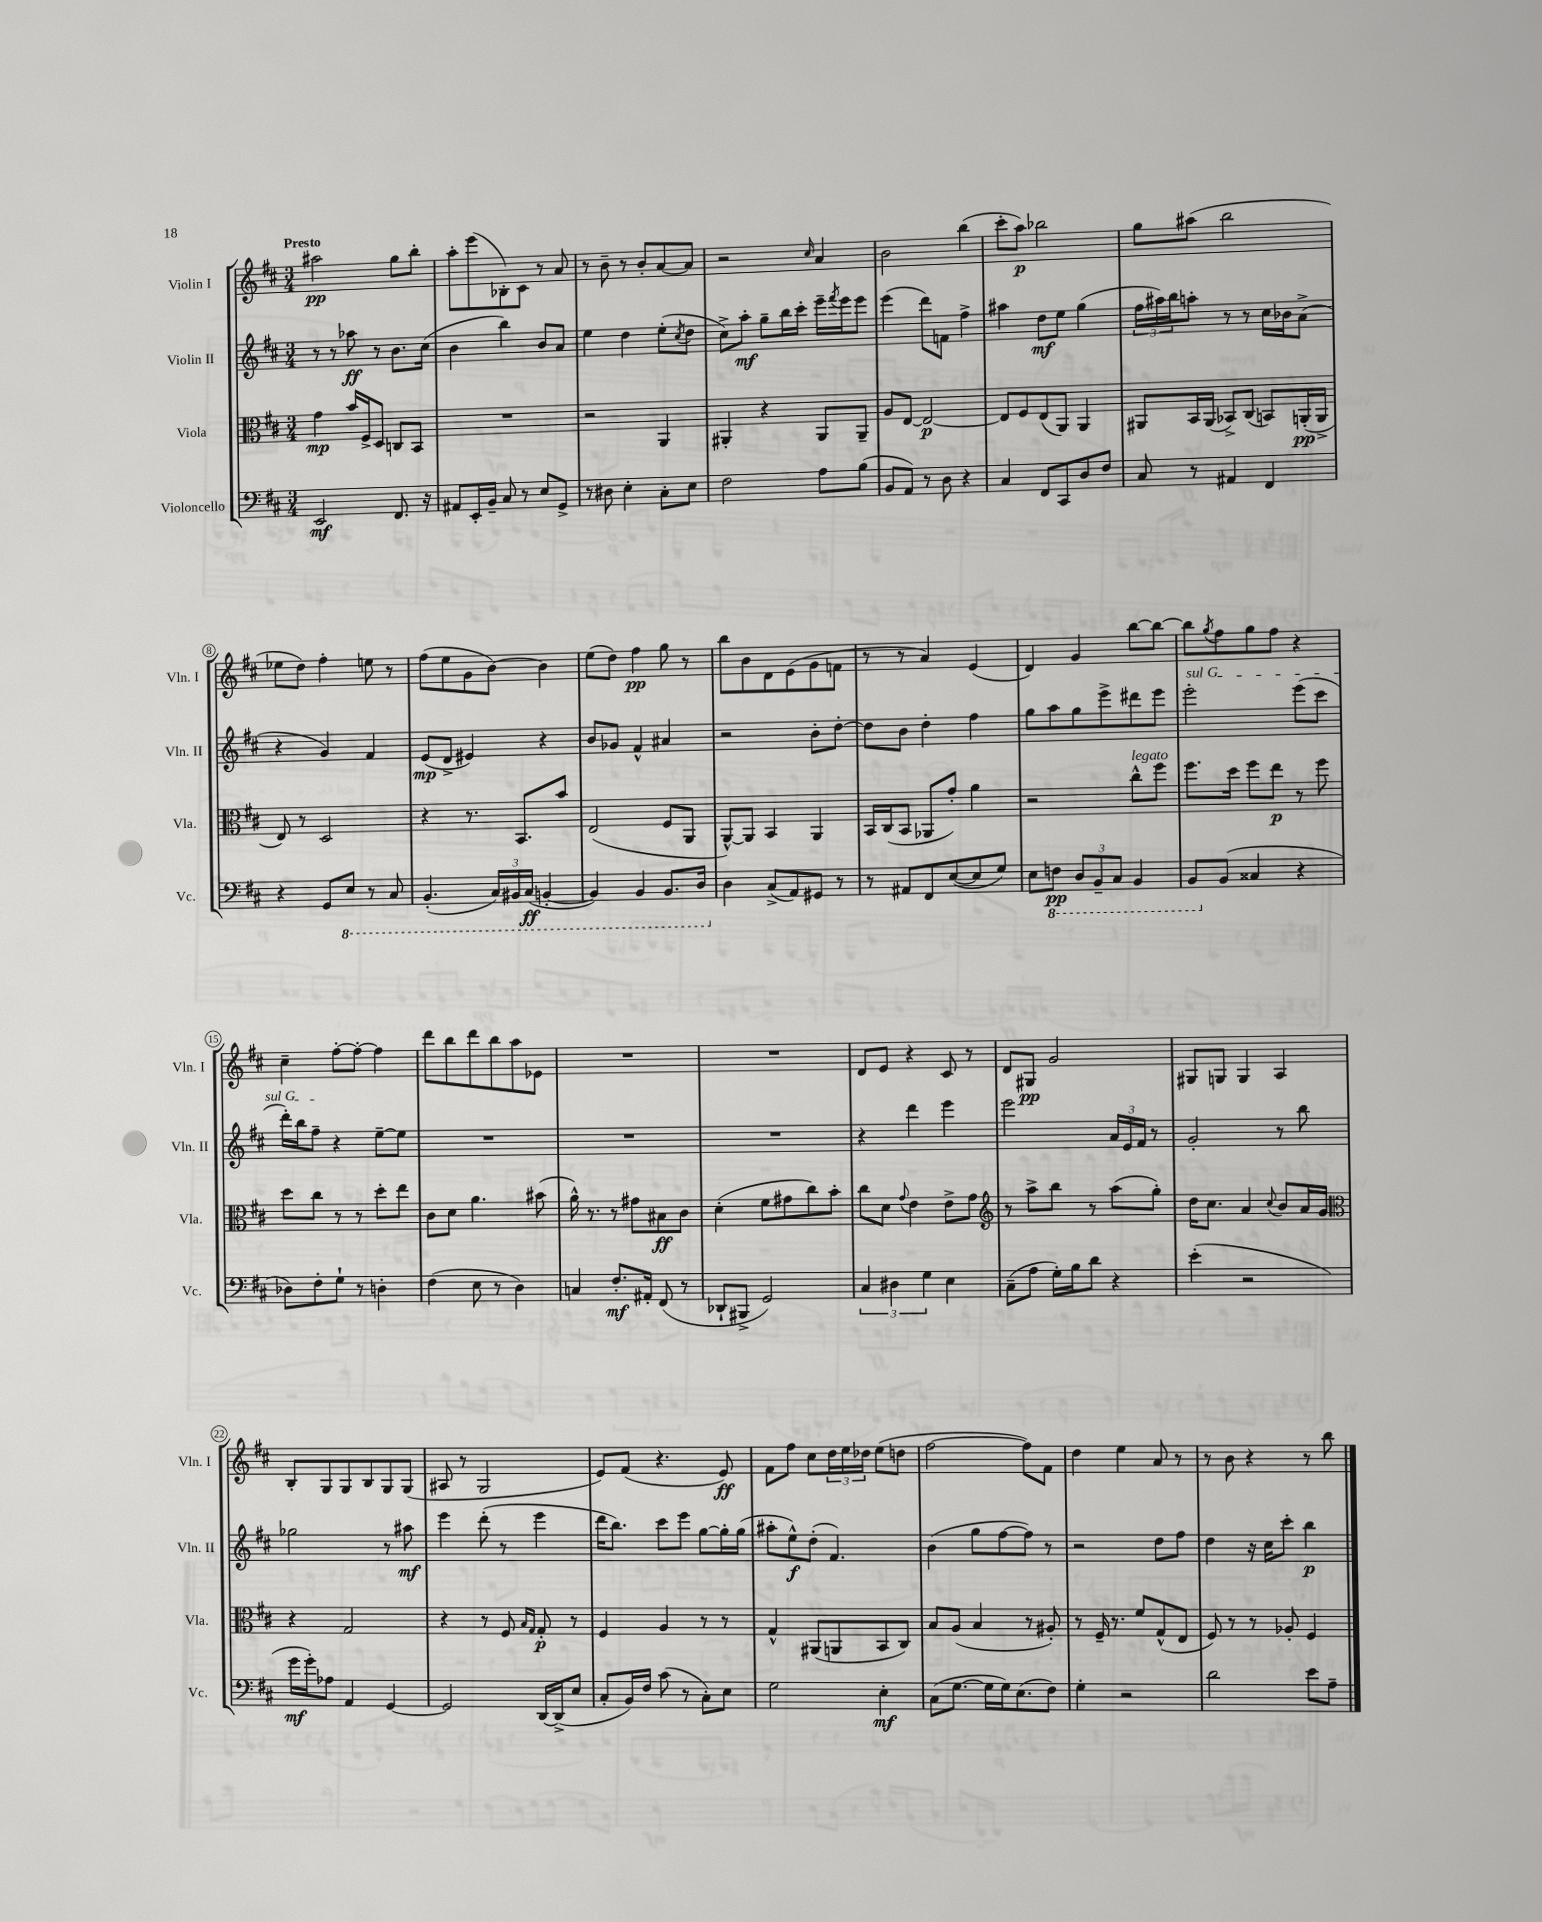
<<
\new StaffGroup <<
\new Staff = "s0" \with { instrumentName = "Violin I" shortInstrumentName = "Vln. I" } {
    \clef treble \key d \major \numericTimeSignature \time 3/4 \tempo "Presto"
    ais''2\pp g''8 b''8-. |
    a''8-. e'''8( bes8-.) cis'8 r8 a'8 |
    r8 b'8-- r8 b'8-. a'8~ a'8 |
    r2 \grace { cis''16 } a'4 |
    b'2 b''4( |
    cis'''8-. a''8\p) bes''2 |
    g''8 ais''8( b''2 |
    ees''8 d''8) fis''4-. e''8 r8 |
    fis''8( e''8 g'8 b'8~) b'4 |
    e''8( d''8) fis''4\pp g''8 r8 |
    b''8 b'8 d'8 e'8( g'8 f'8 |
    r8 r8 a'4) e'4( |
    d'4) g'4 b''8~ b''8~ |
    b''8 \acciaccatura { g''8 } fis''8 g''8 fis''8 r4 |
    cis''4-- fis''8~-. fis''8~-. fis''4 |
    d'''8 b''8 d'''8 b''8 a''8 ees'8 |
    R2. |
    R2. |
    d'8 e'8 r4 cis'8 r8 |
    d'8 gis8\pp g'2 |
    gis8 g8 g4 a4 |
    b8-. g8 g8 b8 g8 g8( |
    ais8 r8 g2 |
    e'8) fis'8( r4. e'8\ff) |
    fis'8 fis''8 cis''8 \tuplet 3/2 { d''16 e''16 des''16 } e''8( d''8 |
    fis''2~ fis''8) fis'8 |
    d''4 e''4 a'8 r8 |
    r8 b'8 r4 r8 b''8 \bar "|." |
}
\new Staff = "s1" \with { instrumentName = "Violin II" shortInstrumentName = "Vln. II" } {
    \clef treble \key d \major \numericTimeSignature \time 3/4
    r8 r8 aes''8\ff r8 b'8. cis''16( |
    b'4 b''4) b'8 a'8 |
    e''4 d''4 e''8-.( \acciaccatura { cis''8 } d''8 |
    cis''8->) a''8-.\mf g''8-- b''16 cis'''16-. e'''16-- \acciaccatura { fis'''8 } e'''16 e'''8 |
    e'''4( d'''8) f'8 fis''4-> |
    ais''4 d''8\mf e''8 g''4( |
    \tuplet 3/2 { fis''16 ais''16) b''16 } a''8-. r8 r8 cis''16 bes'16 a'8->( |
    r4 g'4) fis'4 |
    e'8\mp( d'8-> eis'4) r4 |
    b'8 ges'8 fis'4-^ ais'4 |
    r2 b'8-. d''8~-. |
    d''8 b'8 d''4-. fis''4 |
    g''8 a''8 g''8 e'''8-> dis'''8 e'''8 |
    \once \override TextSpanner.bound-details.left.text = \markup { \italic "sul G" } e'''2-.\startTextSpan e'''8( cis'''8 |
    d'''16-.) b''16 fis''8--\stopTextSpan r4 e''8~-- e''8 |
    R2. |
    R2. |
    R2. |
    r4 d'''4 e'''4 |
    e'''2 \tuplet 3/2 { a'16 e'16 fis'16 } r8 |
    g'2-. r8 b''8 |
    ges''2 r8 ais''8\mf |
    e'''4 d'''8-.( r8 e'''4 |
    d'''16 b''8.) cis'''8 e'''8 g''8~ g''16-. g''16( |
    ais''8-. e''8-^\f) d''8-.( fis'4.) |
    b'4( g''8 fis''8~ fis''8) r8 |
    r2 d''8 fis''8 |
    d''4 r16 cis''16 cis'''8-. b''4\p \bar "|." |
}
\new Staff = "s2" \with { instrumentName = "Viola" shortInstrumentName = "Vla." } {
    \clef alto \key d \major \numericTimeSignature \time 3/4
    g'4\mp b'16 fis16-> d8 c8 b,8 |
    R2. |
    r2 a,4 |
    ais,4-. r4 ais,8 ais,8-- |
    a8 e8~ e2~\p |
    e8 fis8 e8( a,8) a,4 |
    ais,8 b,16 ais,16( bes,8->) cis8( b,8) a,16-.\pp( a,16-> |
    e8) r8 d2 |
    r4 r8. b,8. b'8 |
    e2( fis8 a,8 |
    a,8~-^) a,8 b,4 a,4 |
    b,16 cis16( b,8 aes,8 g'8-.) a'4 |
    r2 cis''8-^^\markup { \italic "legato" } fis''8 |
    fis''8. d''16 fis''8 e''8\p r8 fis''8 |
    d''8 cis''8 r8 r8 d''8-. e''8 |
    cis'8 d'8 a'4. bis'8( |
    a'16-^) r8. r8 gis'8 bis8\ff cis'8 |
    d'4-.( fis'8 gis'8 cis''8) b'8-. |
    cis''8 d'8 \appoggiatura { g'8 } e'4 e'8-> g'8 |
    \clef treble r8 a''8-> b''8 r8 a''8( g''8-.) |
    d''16 cis''8. a'4 \appoggiatura { cis''8 } b'8 a'16 g'16 |
    \clef alto r4 g2 |
    r4 r8 fis8 \grace { b16 g16 } g8-.\p r8 |
    fis4 a4 r8 r8 |
    g4-^ ais,8( a,8 b,8 cis8) |
    b8 a8( b4 r8 ais8-.) |
    r8 fis16-- r8. fis'8 g8-^( e8 |
    fis8) r8 r8 aes8-. fis4 \bar "|." |
}
\new Staff = "s3" \with { instrumentName = "Violoncello" shortInstrumentName = "Vc." } {
    \clef bass \key d \major \numericTimeSignature \time 3/4
    e,2\mf fis,8. r16 |
    ais,8 e,16-. b,16-- cis8 r8 e8 g,8-> |
    r8 dis8 e4-. cis8-. e8 |
    fis2 a8 b8( |
    b,8 a,8) r8 d8 r4 |
    cis4 fis,8 cis,8 d8 fis8 |
    cis8 r8 ais,4 fis,4 |
    r4 g,8 \ottava #-1 e,8 r8 cis,8 |
    b,,4.-.( \tuplet 3/2 { cis,16) bis,,16 cis,16\ff( } b,,4~-. |
    b,,4) b,,4 b,,8. d,16 \ottava #0 |
    d4 cis8->( a,8) gis,8 r8 |
    r8 ais,8 fis,8 e8~( e8 g8) |
    e8 \ottava #-1 f,8\pp \tuplet 3/2 { d,8 b,,8-- cis,8 } b,,4 |
    b,,8 \ottava #0 b,8( cisis4 r4 |
    des8) fis8-. g8-! r8 d4-. |
    fis4( e8 r8 d4) |
    c4 fis8.-.\mf ais,16-. fis,8( r8 |
    des,8-! bis,,8-> g,2) |
    \tuplet 3/2 { cis4 dis4 g4 } e4 |
    cis8--( a8 g16-.) b16 d'8 r4 |
    e'4-.( r2 |
    g'16\mf g'16-.) aes8 a,4 g,4~ |
    g,2 d,16~ d,16->( e8 |
    cis8-. b,16) fis16 cis'8( r8 cis8-.) e8 |
    g2 e4-.\mf |
    cis8( g8.~ g16 g16) e8.( fis8) |
    g4-. r2 |
    d'2 e'8 a8-- \bar "|." |
}
>>
>>
\layout { \context { \Score \override BarNumber.stencil = #(make-stencil-circler 0.1 0.3 ly:text-interface::print) } }
